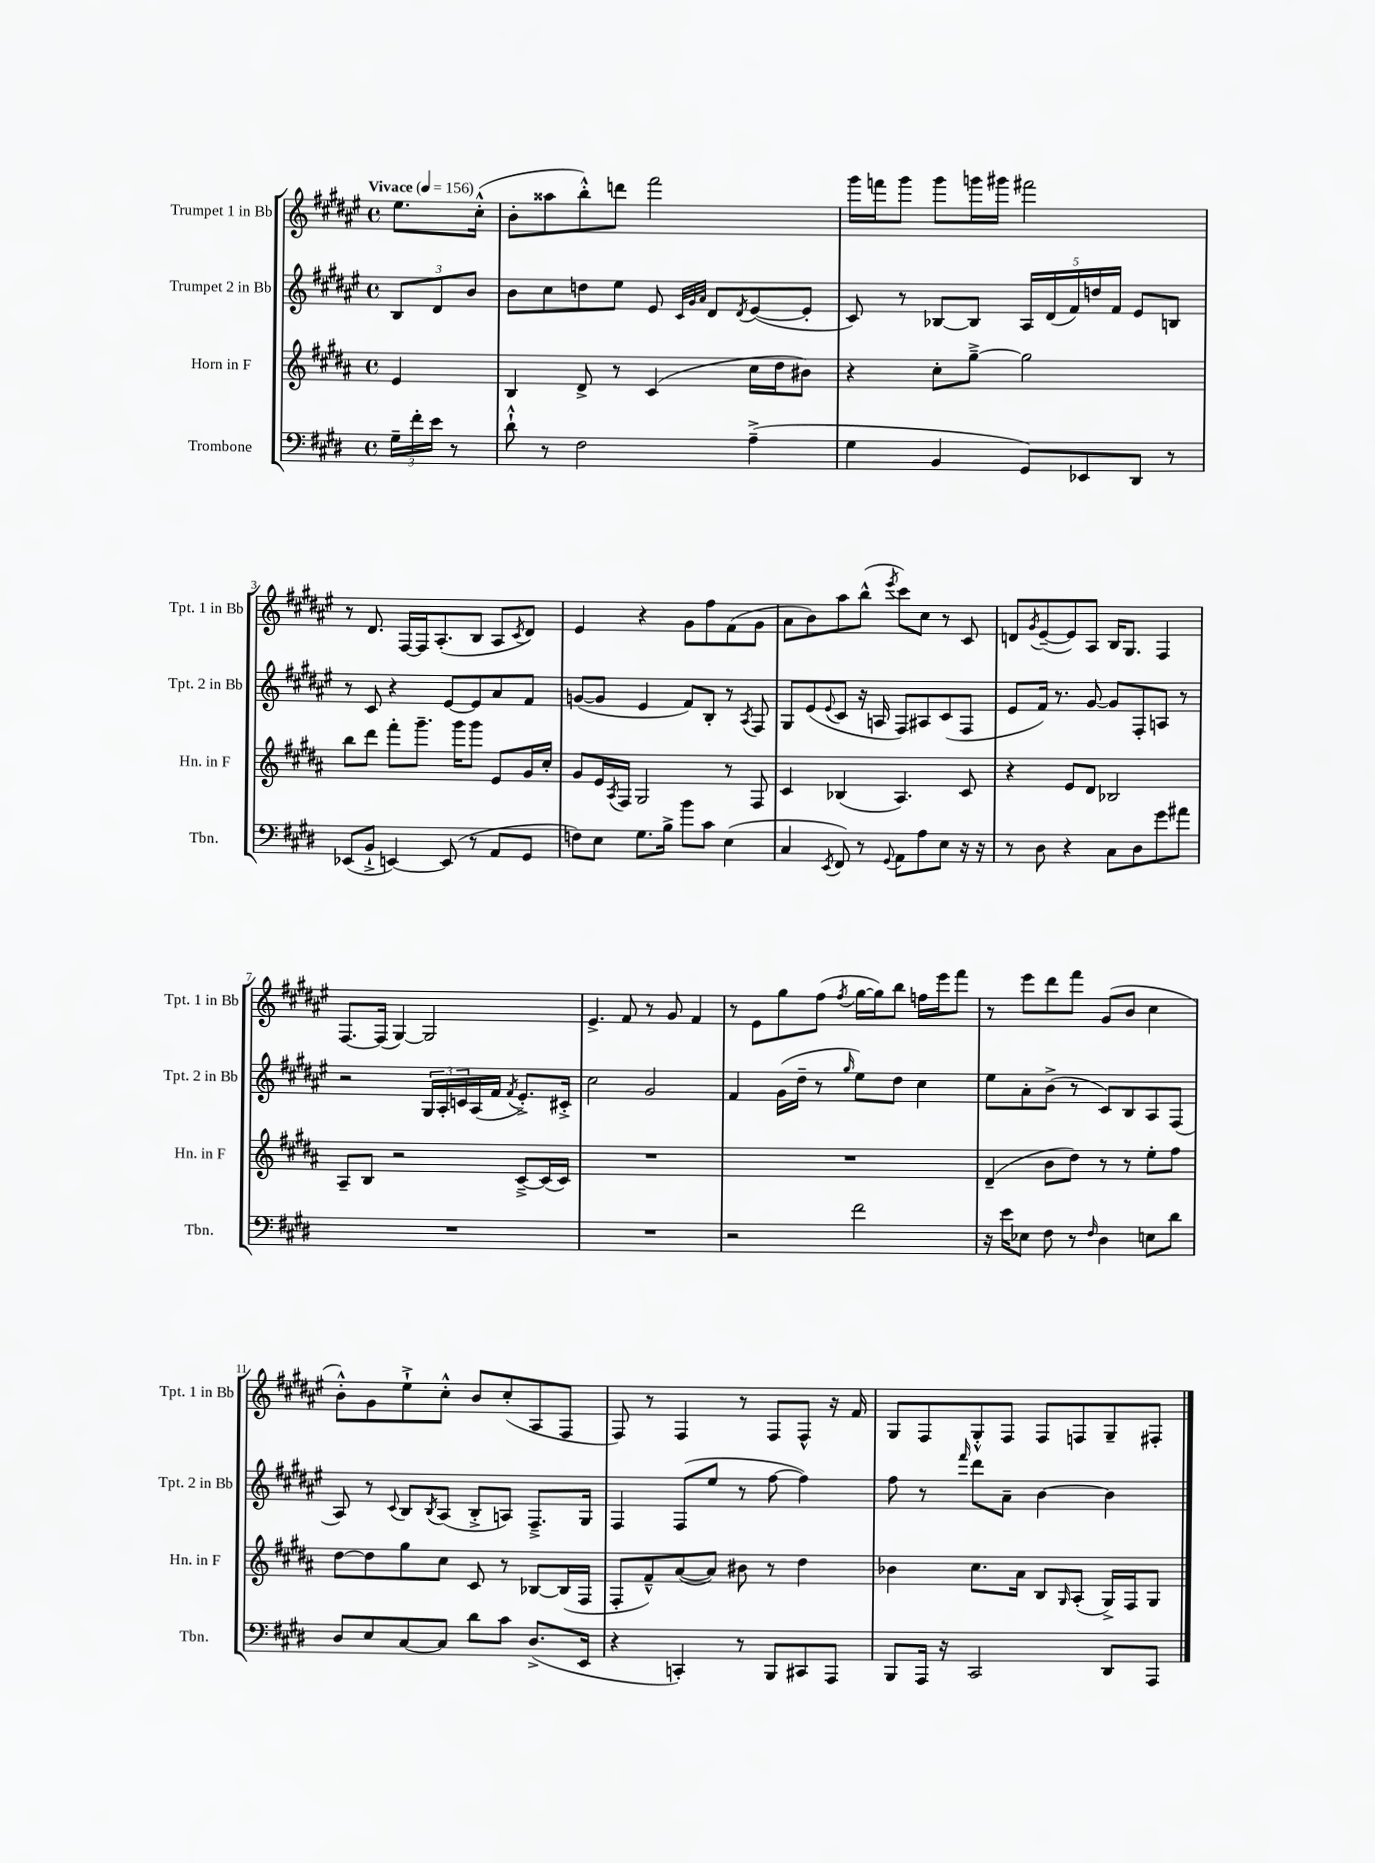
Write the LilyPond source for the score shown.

<<
\new StaffGroup <<
\new Staff = "s0" \with { instrumentName = "Trumpet 1 in Bb" shortInstrumentName = "Tpt. 1 in Bb" } {
    \clef treble \key fis \major \defaultTimeSignature \time 4/4 \partial 4 \tempo "Vivace" 4 = 156
    eis''8. cis''16-.-^( |
    b'8-. aisis''8 b''8-.-^) d'''8 fis'''2 |
    gis'''16 f'''16 gis'''8 gis'''8 g'''16 gis'''16 fis'''2 |
    r8 dis'8. fis16~ fis16 ais8.-.( b8 ais8 \acciaccatura { cis'8 } dis'8) |
    eis'4 r4 gis'8 fis''8 fis'8( gis'8 |
    ais'8 b'8) ais''8 b''8-^( \acciaccatura { eis'''8 } cis'''8) cis''8 r8 cis'8 |
    d'8 \acciaccatura { gis'8 } eis'8~--( eis'8) ais8 b16 gis8. fis4 |
    fis8.~ fis16( gis4~) gis2 |
    eis'4.-> fis'8 r8 gis'8 fis'4 |
    r8 eis'8 gis''8 fis''8( \acciaccatura { fis''8 } gis''16~ gis''16) b''8 f''16 eis'''16 fis'''8 |
    r8 eis'''8 dis'''8 fis'''8 gis'8( b'8 cis''4 |
    b'8-.-^) gis'8 eis''8-!-> cis''8-.-^ b'8 cis''8-.( ais8 fis8 |
    fis8) r8 fis4 r8 fis8 fis8-^ r16 fis'16 |
    gis8 fis8 gis8-.-^ fis8 fis8 f8 gis8-- fis8-. \bar "|." |
}
\new Staff = "s1" \with { instrumentName = "Trumpet 2 in Bb" shortInstrumentName = "Tpt. 2 in Bb" } {
    \clef treble \key fis \major \defaultTimeSignature \time 4/4 \partial 4
    \tuplet 3/2 { b8 dis'8 b'8 } |
    b'8 cis''8 d''8 eis''8 eis'8 \grace { cis'32 gis'32 ais'32 } dis'8 \acciaccatura { dis'8 } eis'8~( eis'8-. |
    cis'8) r8 bes8~ bes8 \tuplet 5/4 { ais16 dis'16( fis'16) d''16 fis'16 } eis'8 b8 |
    r8 cis'8 r4 eis'8~ eis'8 ais'8 fis'8 |
    g'8~( g'8 eis'4 fis'8) b8-. r8 \acciaccatura { ais8 } fis8 |
    gis8 eis'8( \appoggiatura { eis'8 } cis'8 r16 a16 fis8) ais8 cis'8( fis8 |
    eis'8 fis'16) r8. gis'8~ gis'8 fis8-. a8 r8 |
    r2 \tuplet 3/2 { gis16 ais16-. c'16 } ais16( fis'16 \acciaccatura { fis'8 } eis'8.-.->) cis'16-.-> |
    cis''2 gis'2 |
    fis'4 gis'16( dis''16-- r8 \grace { gis''16 } eis''8) dis''8 cis''4 |
    eis''8 ais'8-. b'8->( r8 cis'8) b8 ais8 fis8( |
    ais8) r8 \appoggiatura { cis'8 } b8 \acciaccatura { b8 } ais8( b8-.-> a8) fis8.---> gis16 |
    fis4 fis8( eis''8 r8 fis''8~ fis''4) |
    fis''8 r8 \grace { fis'''16 } dis'''8 ais'8-- b'4~ b'4 \bar "|." |
}
\new Staff = "s2" \with { instrumentName = "Horn in F" shortInstrumentName = "Hn. in F" } {
    \clef treble \key b \major \defaultTimeSignature \time 4/4 \partial 4
    e'4 |
    b4 dis'8-> r8 cis'4( cis''16 dis''16 bis'8) |
    r4 cis''8-. gis''8~---> gis''2 |
    b''8 dis'''8 fis'''8-. gis'''8.-- gis'''16 gis'''8 e'8 gis'16 cis''16-. |
    gis'8 e'16 \acciaccatura { ais8 } fis16 gis2 r8 fis8 |
    cis'4 bes4( ais4.) cis'8 |
    r4 e'8 dis'8 bes2 |
    ais8-- b8 r2 cis'8~---> cis'16( cis'16) |
    R1 |
    R1 |
    dis'4--( b'8 dis''8) r8 r8 e''8-. fis''8 |
    dis''8~ dis''8 gis''8 cis''8 cis'8 r8 bes8~ bes16( fis16 |
    fis8-. fis'8---^) ais'8~( ais'8) bis'8 r8 dis''4 |
    bes'4 cis''8. ais'16 b8 \grace { gis16 } ais8-.( gis16->) fis16 gis8 \bar "|." |
}
\new Staff = "s3" \with { instrumentName = "Trombone" shortInstrumentName = "Tbn." } {
    \clef bass \key e \major \defaultTimeSignature \time 4/4 \partial 4
    \tuplet 3/2 { gis16-- fis'16-. e'16 } r8 |
    dis'8-!-^ r8 fis2 a4--->( |
    gis4 b,4 gis,8) ees,8 dis,8 r8 |
    ees,8( b,8-!-> e,4~) e,8( r8 a,8 gis,8 |
    f8) e8 gis8. b16-> b'8 cis'8 e4( |
    cis4 \acciaccatura { e,8 } fis,8) r8 \appoggiatura { gis,8 } a,8 a8 e8 r16 r16 |
    r8 dis8 r4 cis8 dis8 gis'8 ais'8 |
    R1 |
    R1 |
    r2 fis'2 |
    r16 e'16 ees8 fis8 r8 \grace { fis16 } dis4 e8 dis'8 |
    dis8 e8 cis8~ cis8 dis'8 cis'8 dis8.->( e,16 |
    r4 c,4-.) r8 b,,8 cis,8 a,,8 |
    b,,8 a,,16 r16 cis,2 dis,8 a,,8 \bar "|." |
}
>>
>>
